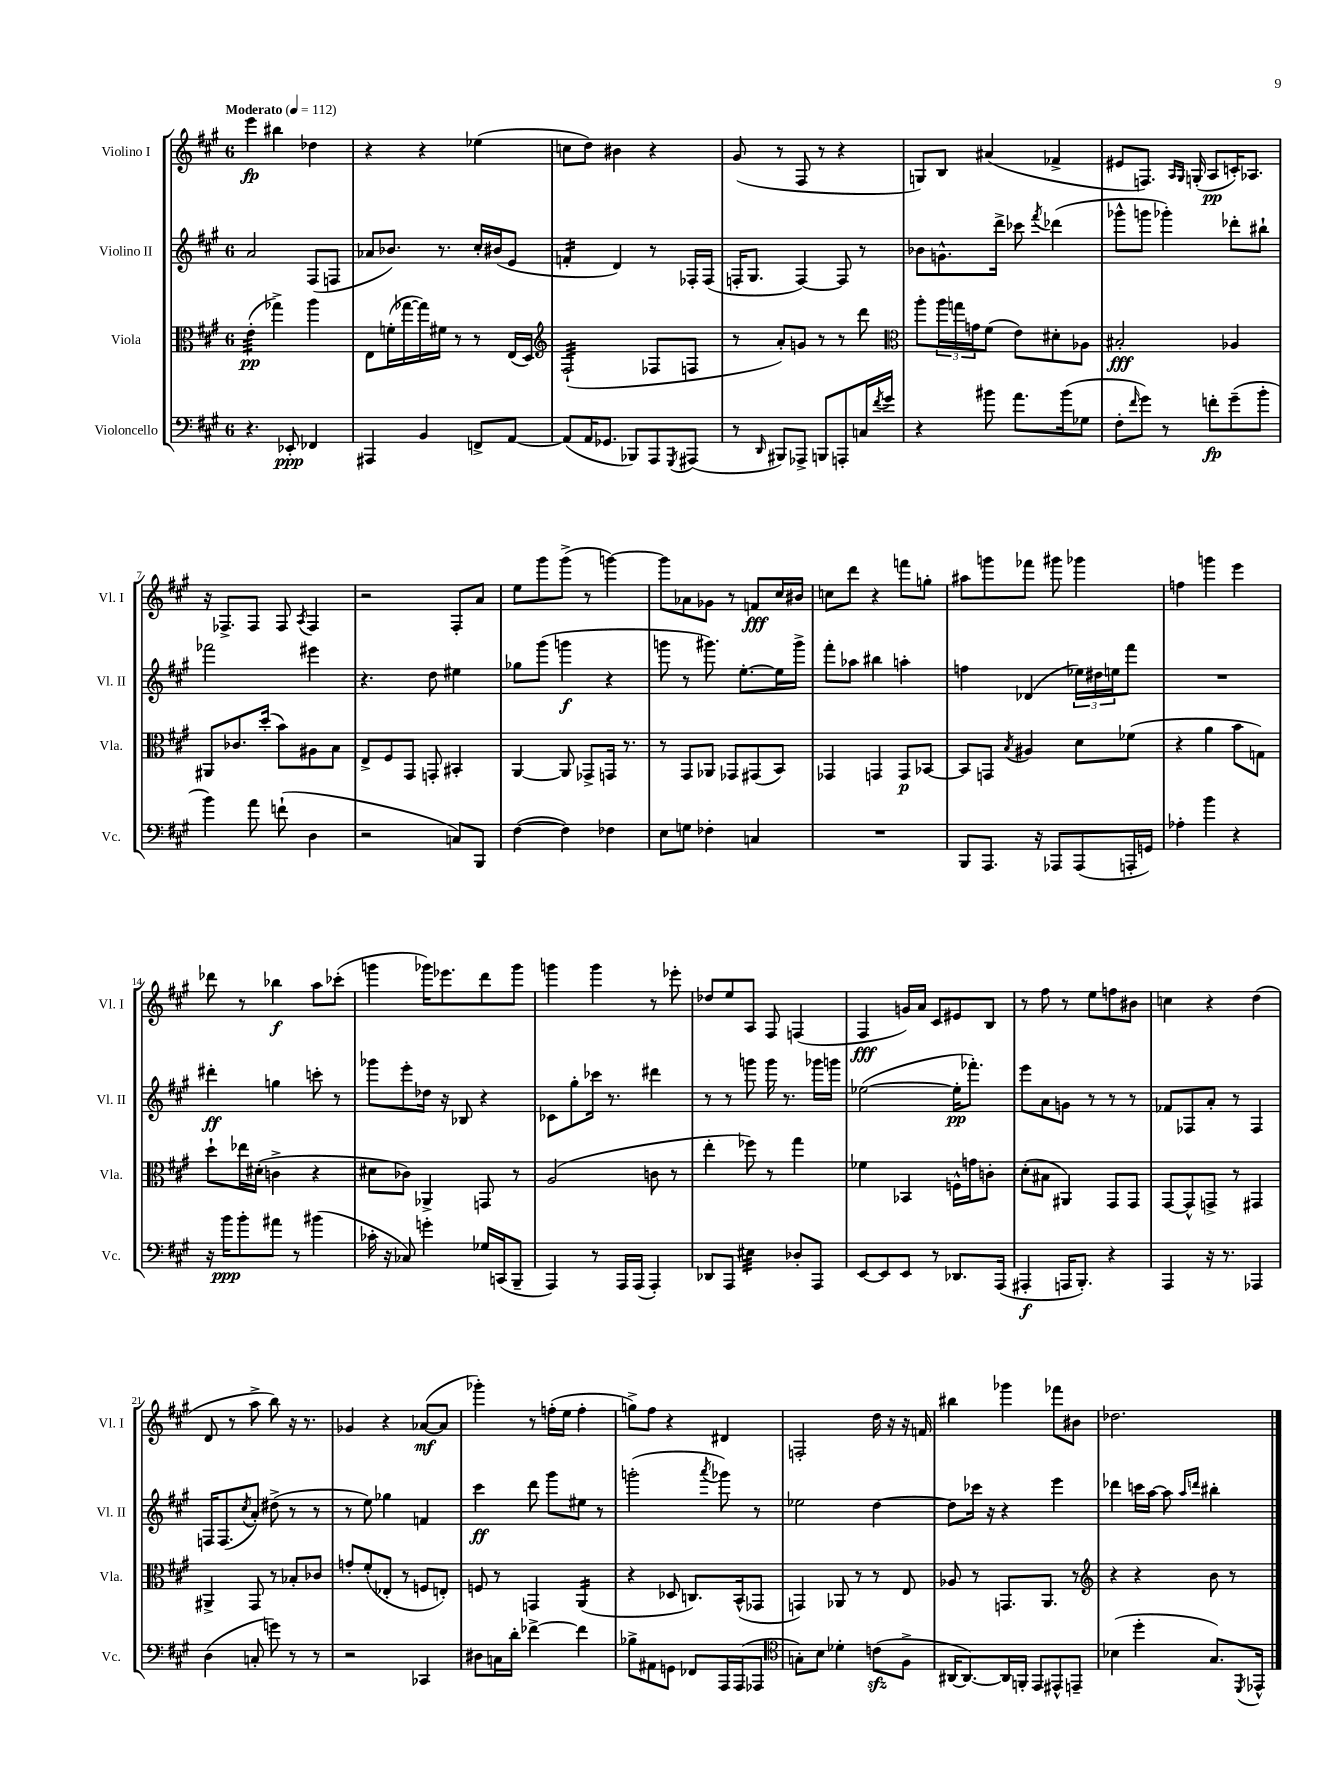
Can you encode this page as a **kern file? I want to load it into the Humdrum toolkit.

**kern	**kern	**kern	**kern
*staff4	*staff3	*staff2	*staff1
*clefF4	*clefC3	*clefG2	*clefG2
*k[f#c#g#]	*k[f#c#g#]	*k[f#c#g#]	*k[f#c#g#]
*M6/8	*M6/8	*M6/8	*M6/8
*MM112	*MM112	*MM112	*MM112
4.r	(4e'	2a	4eee
.	4gg-^)	.	4bb#
8EE-'	.	.	.
4FF-	4aa	(8F#	4dd-
.	.	8F	.
=	=	=	=
4AAA#	8E	8a-	4r
.	(16f'	8.b-)	.
.	[16gg-	.	.
4BB	16gg-])	.	4r
.	16f#	8.r	.
.	8r	.	.
8FF^	8r	16cc#'	(4ee-
.	.	(16b#	.
[8AA	(16E	8e	.
.	16D)	.	.
=	=	=	=
*	*clefG2	*	*
(8AA]	(2F#`	4f'	8cc
16AA	.	.	8dd)
8.GG-	.	.	.
.	.	4d)	4b#
8BBB-)	.	.	.
8AAA	8F-	8r	4r
8qGGG#	.	.	.
(8AAA#	8F	16F-'	.
.	.	(16F-	.
=	=	=	=
8r	8r	16F'	(8g#
.	.	8.G#	.
16qqDD	.	.	.
8BBB#)	8a')	.	8r
8AAA-^	8g	[4F)	8F#
8BBB	8r	.	8r
8AAA'	8r	8F]	4r
16C	8ddd	8r	.
8qf#	.	.	.
16g#	.	.	.
=	=	=	=
*	*clefC3	*	*
4r	8aa'	8b-	8G)
.	24aa	8.g^^	8B
.	24gg	.	.
.	24g	.	.
8b#	(8f#	.	(4a#
.	.	16ddd^	.
8.a	8e)	8ccc-	.
.	.	8qfff#	.
.	8d#'	(4ddd-	4f-^
(16b#	.	.	.
8G-	8A-	.	.
=	=	=	=
8F#'	2B#'	8ggg-^^	8e#
16qqf#	.	.	.
8g#)	.	8ggg	8.F)
8r	.	4ggg-')	.
.	.	.	16qqA
.	.	.	16qqG#
.	.	.	(16G'
8f'	.	.	8A
(8g#~	4A-	8ddd-'	16c')
.	.	.	8.A-
8b'	.	8bb#`	.
=	=	=	=
4b)	8AA#	2fff-	16r
.	.	.	8.F-^
.	8.c-	.	.
8a	.	.	8F-
.	(16dd'	.	.
(8f`	8b)	.	8F-
.	.	.	8qA
4D	8A#	4eee#	4F-
.	8B	.	.
=	=	=	=
2r	8E^	4.r	2r
.	8F#	.	.
.	8GG#	.	.
.	8GG'	8dd	.
8C)	4BB#'	4ee#	8F#'
8BBB	.	.	8a
=	=	=	=
([4F#	[4AA	8gg-	8ee
.	.	(8ggg#	8ggg#
4F#])	8AA]	4ggg	(8ggg#^
.	8GG-^	.	8r
4F-	16GG	4r	[4ggg)
.	8.r	.	.
=	=	=	=
8E	8r	8ggg	8ggg]
8G	8GG#	8r	8a-
4F-'	8AA-	8.ggg#)	8g-
.	8GG-	.	8r
.	.	[8.ee'	.
4C	(8GG#	.	8f
.	8BB)	16ee]	16cc#
.	.	16ggg#^	16b#
=	=	=	=
2.r	4GG-	8fff#'	8cc
.	.	8aa-	8ddd
.	4GG	4bb#	4r
.	8GG	4aa'	8fff
.	[8BB-	.	8gg'
=	=	=	=
8BBB	8BB-]	4ff	8aa#
8.AAA	8GG	.	8ggg
.	8qB	.	.
.	4A#	(4d-	8fff-
16r	.	.	.
8AAA-	.	.	8ggg#
(8AAA-	8d	24ee-)	4ggg-
.	.	24dd#	.
.	.	24ee	.
16AAA'	(8f-	8fff#	.
16GG)	.	.	.
=	=	=	=
4A-'	4r	2.r	4ff
4b	4a	.	4ggg
4r	8b	.	4eee
.	8G)	.	.
=	=	=	=
16r	8dd`	4ddd#'	8ddd-
16b	.	.	.
8b'	16ee-	.	8r
.	(16d#'	.	.
8a#	4c^	4gg	4bb-
8r	.	.	.
(4b#	4r	8ccc'	8aa
.	.	8r	(8ccc-'
=	=	=	=
16c-'	8d#	8ggg-	4ggg
16r	.	.	.
8C-)	8c-)	8eee'	.
4g'	4AA-^	16dd-	16ggg-)
.	.	16r	8.eee-
.	.	8B-	.
16G-	8GG	4r	8ddd
(16CC	.	.	.
8BBB~	8r	.	8ggg-
=	=	=	=
4AAA)	(2A	8c-	4ggg
.	.	8gg#'	.
8r	.	16ccc-	4ggg
.	.	8.r	.
16AAA	.	.	.
(16AAA	.	.	.
4AAA')	8c	4ddd#	8r
.	8r	.	8eee-'
=	=	=	=
8DD-	4ee'	8r	8dd-
8AAA	.	8r	8ee
4E#	8ff-)	8ggg	8A
.	8r	16ggg	8F#
.	.	8.r	.
8D-'	4gg#	.	(4F
8AAA	.	16ggg-	.
.	.	16ggg	.
=	=	=	=
[8EE	4f-	([2ee-	4F#
8EE]	.	.	.
8EE	4BB-	.	16g)
.	.	.	16a
8r	.	.	8c#
8.DD-	16F^^	16ee-']	8e#
.	16g	8.fff-')	.
.	8c'	.	8B
(16AAA	.	.	.
=	=	=	=
4AAA#'	(8d'	8eee	8r
.	8B#	8a	8ff#
16AAA	4AA#)	8g	8r
8.BBB')	.	.	.
.	.	8r	8ee
4r	8GG#	8r	8ff
.	8GG#	8r	8b#
=	=	=	=
4AAA	[8GG#	8f-	4cc
.	8GG#^^]	8F-	.
16r	8GG^	8a'	4r
8.r	.	.	.
.	8r	8r	.
4AAA-	4GG#	4F-	(4dd
=	=	=	=
(4D	4AA#^	16F	8d
.	.	(8.F	.
.	.	.	8r
.	.	8qcc#	.
8C'	8GG#	8a')	8aa^
8g)	8r	(8dd#^	8bb)
8r	8B-'	8r	16r
.	.	.	8.r
8r	8c-	8r	.
=	=	=	=
2r	8g'	8r	4g-
.	(8f#'	8ee)	.
.	8E-'	4gg-	4r
.	8r	.	.
4CC-	8F	4f	([8a-
.	8E')	.	8a-]
=	=	=	=
8D#	8F	4ccc#	4ggg-')
16C	8r	.	.
16d'	.	.	.
[4f-^	4GG	8ddd	8r
.	.	8ggg#	(16ff'
.	.	.	16ee
4f-]	(4AA	8ee#	4ff'
.	.	8r	.
=	=	=	=
8B-^	4r	(2ggg'	8gg^)
8AA#	.	.	8ff#
8GG	8D-	.	4r
8FF-	8.C)	.	.
.	.	8qaaa	.
16AAA	.	8ggg-)	4d#
(16AAA	(16BB^^	.	.
8AAA-	8GG-	8r	.
=	=	=	=
*clefC4	*	*	*
8G')	4GG)	2ee-	2F'
8B	.	.	.
4d-'	8AA-	.	.
.	8r	.	.
(8c	8r	[4dd	16dd
.	.	.	16r
8F#^	8E	.	16r
.	.	.	16f
=	=	=	=
[16AA#	8A-	8dd]	4bb#
8.AA#_)	.	.	.
.	8r	16ccc-	.
.	.	16r	.
16AA#]	8.GG	4r	4ggg-
16FF'	.	.	.
8EE	.	.	.
.	8.AA	.	.
8EE#^^	.	4eee	8fff-
8EE~	8r	.	8b#
=	=	=	=
*	*clefG2	*	*
(4B-	4r	4ddd-	2.dd-
4dd'	4r	16ccc	.
.	.	[16aa	.
.	.	8aa]	.
.	.	16qqaa	.
.	.	16qqddd	.
8.G#)	8b	4bb#'	.
.	8r	.	.
8qDD	.	.	.
16EE-^^	.	.	.
==	==	==	==
*-	*-	*-	*-
